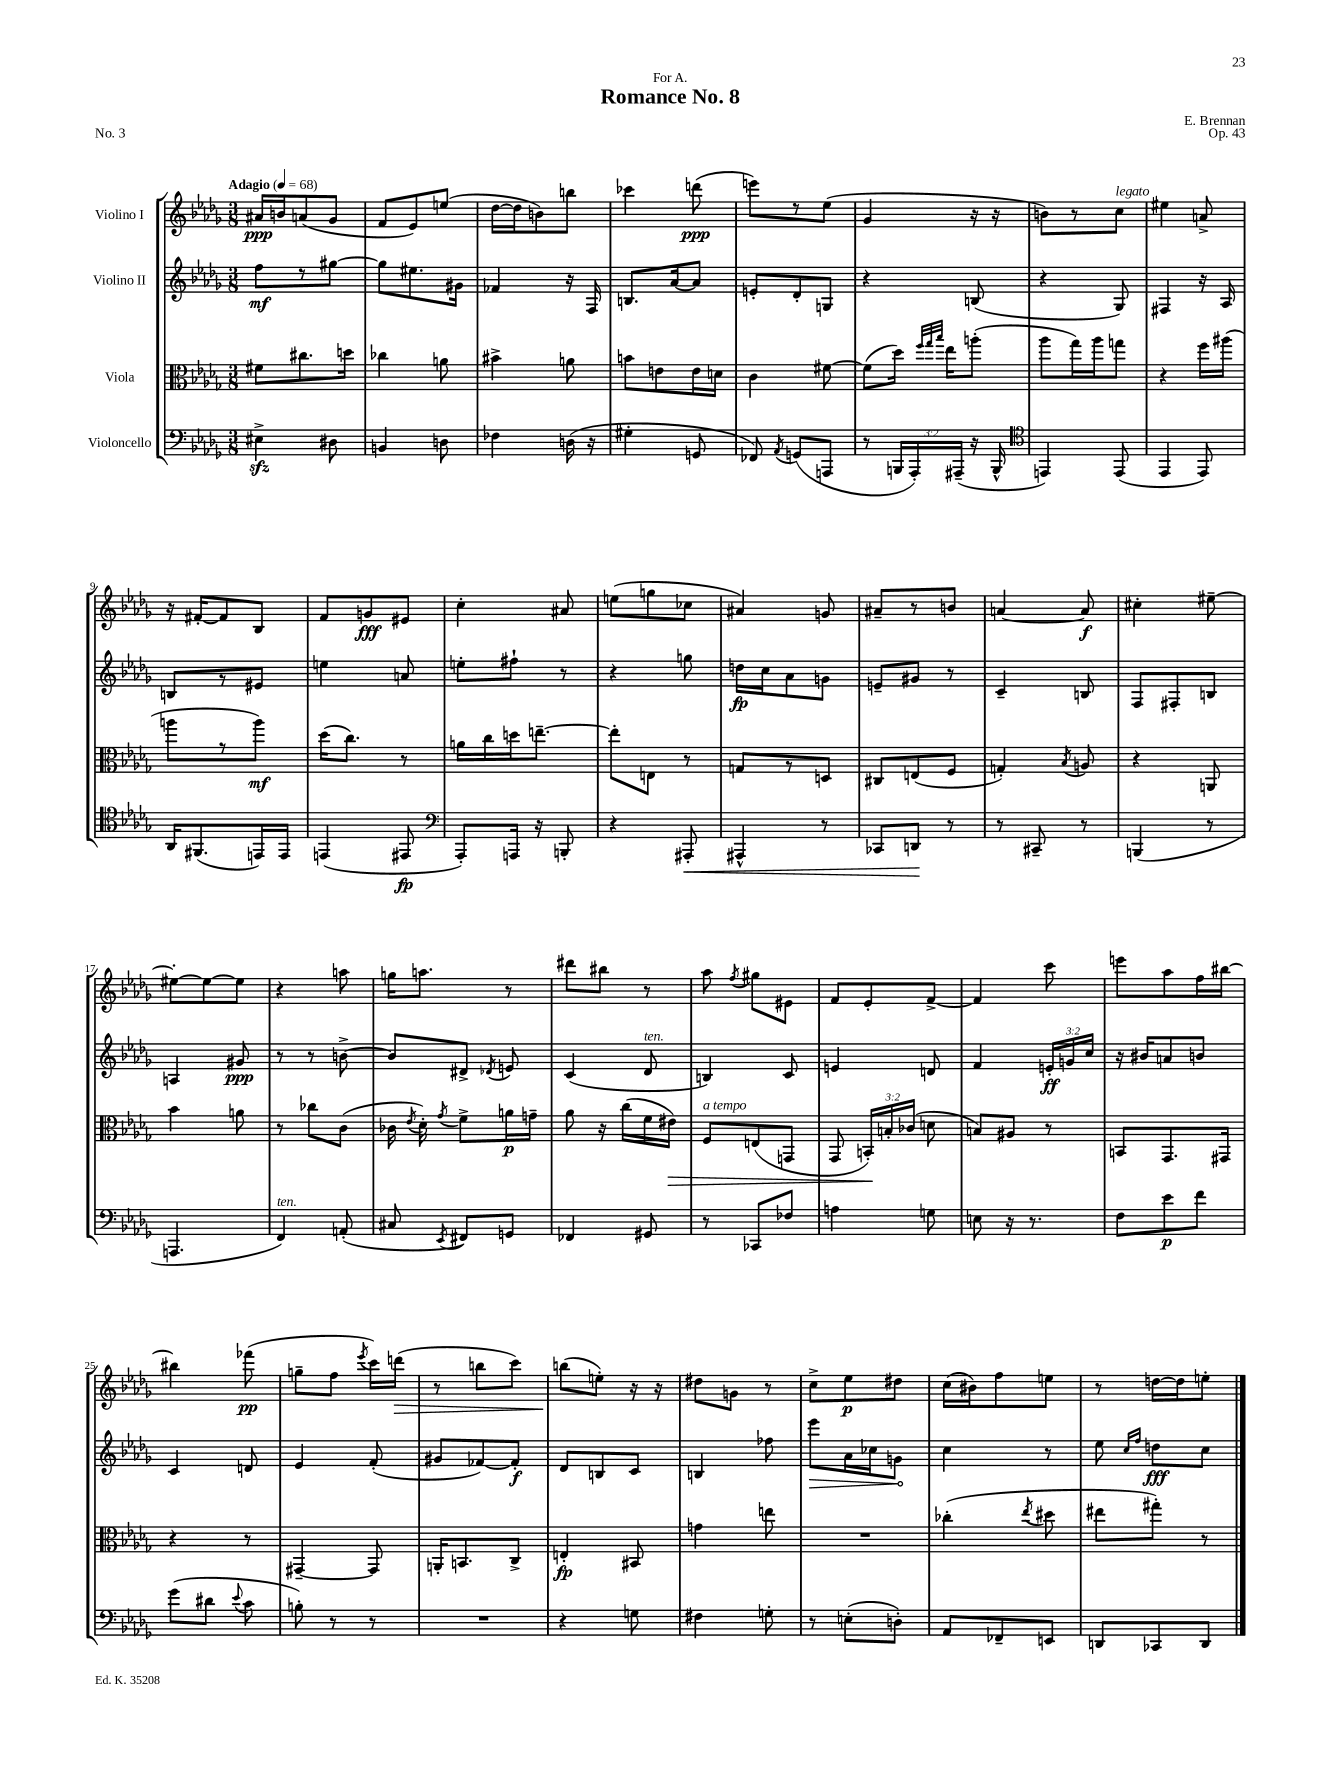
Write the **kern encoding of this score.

**kern	**kern	**kern	**kern
*staff4	*staff3	*staff2	*staff1
*clefF4	*clefC3	*clefG2	*clefG2
*k[b-e-a-d-g-]	*k[b-e-a-d-g-]	*k[b-e-a-d-g-]	*k[b-e-a-d-g-]
*M3/8	*M3/8	*M3/8	*M3/8
*MM68	*MM68	*MM68	*MM68
4E#^\	8f#\L	8ff\L	16a#/LL
.	.	.	16b/J
.	8.cc#\	8r	(8a/
8D#\	.	[8gg#\J	8g-/J
.	16dd\Jk	.	.
=	=	=	=
4BB/	4cc-\	8gg#\]L	8f/L
.	.	8.ee#\	8e-/)
8D\	8a\	.	(8ee/J
.	.	16g#\Jk	.
=	=	=	=
4F-\	4b#^\	4f-/	[16dd-\LL
.	.	.	16dd-\]J
.	.	.	8b\)
(16D\	8a\	16r	8bb\J
16r	.	16F/	.
=	=	=	=
4G#'\	8b\L	8.B/L	4ccc-\
.	8e\	.	.
.	.	[16a-/k	.
8GG/	16e\L	8a-/]J	(8ddd\
.	16d\JJ	.	.
=	=	=	=
8FF-/)	4c\	8e'/L	8eee\L)
8qAA-/	.	.	.
(8GG/L	.	8d-'/	8r
8AAA/J	[8f#\	8G/J	(8ee-\J
=	=	=	=
8r	(8f#\]L	4r	4g-/
24BBB/LL	16dd-\Jk)	.	.
24AAA-'/)	.	.	.
.	32qqff/LLL	.	.
.	32qqgg-/	.	.
.	32qqbb-/JJJ	.	.
.	16ee-\LK	.	.
(24AAA#~/JJ	.	.	.
16r	(8aa'\J	(8B/	16r
16BBB^^/	.	.	16r
=	=	=	=
*clefC4	*	*	*
4EE/)	8aa-\L	4r	8b\L)
.	16gg-\L)	.	8r
.	16aa-\J	.	.
(8EE/	8gg\J	8G-/)	8cc\J
=	=	=	=
4EE-/	4r	4F#/	4ee#\
8EE-/)	16ff\LL	16r	8a^/
.	(16aa#\JJ	16A-/	.
=	=	=	=
16AA-/LK	8aa\L	8B/L	16r
(8.FF#/	.	.	[16f#'/LK
.	8r	8r	8f#/]
16EE/L)	8aa\J)	8e#/J	8B-/J
16EE/JJ	.	.	.
=	=	=	=
(4EE/	(16dd-\LK	4ee\	8f/L
.	8.cc\J)	.	.
.	.	.	8g/
8EE#/	8r	8a/	8e#/J
=	=	=	=
*clefF4	*	*	*
8AAA-'/L)	16a\LL	8ee'\L	4cc'\
.	16cc\	.	.
16AAA/Jk	16dd\J	8ff#`\J	.
16r	[8.ee~\J	.	.
8BBB'/	.	8r	8a#/
=	=	=	=
4r	8ee'\]L	4r	(8ee\L
.	8E\J	.	8gg\
8AAA#'/	8r	8gg\	8cc-\J
=	=	=	=
4AAA#^^/	8G/L	16dd\LL	4a#/)
.	.	16cc\J	.
.	8r	8a-\	.
8r	8D/J	8g\J	8g/
=	=	=	=
8CC-/L	8C#/L	8e~/L	8a#~/L
8DD/J	(8E/	8g#/J	8r
8r	8F/J	8r	8b/J
=	=	=	=
8r	4G'/)	4c~/	[4a/
8CC#~/	.	.	.
.	8qB-/	.	.
8r	8A/	8B/	8a/]
=	=	=	=
(4BBB/	4r	8F/L	4cc#'\
.	.	8F#'/	.
8r	8AA/	8B/J	[8ee#~\
=	=	=	=
4.AAA/	4b-\	4A/	8ee#'\_L
.	.	.	8ee#\_
.	8a\	8g#/	8ee#\]J
=	=	=	=
4FF/)	8r	8r	4r
.	8cc-\L	8r	.
(8AA'/	(8c\J	[8b^\	8aa\
=	=	=	=
8C#/	16c-\	8b/]L	16gg\LK
.	8qe-/	.	.
.	16d-'\)	.	8.aa\J
8qEE-/	8qg-/	.	.
8FF#/L)	8f^\L	8d#^/J	.
.	.	8qd-/	.
8GG/J	16a\L	8e/	8r
.	16g~\JJ	.	.
=	=	=	=
4FF-/	8a-\	(4c/	8ddd#\L
.	16r	.	8bb#\J
.	(16cc\LL	.	.
8GG#/	16f\	8d-/	8r
.	16e#\JJ)	.	.
=	=	=	=
8r	8F/L	4B/)	8aa-\
.	.	.	8qff/
8CC-/L	(8E/	.	8gg#\L
8F-/J	8GG/J	8c/	8e#\J
=	=	=	=
4A\	8GG-/	4e/	8f/L
.	24BB'/LL)	.	8e-'/
.	24B'/	.	.
.	(24c-/JJ	.	.
8G\	8d\	8d/	[8f^/J
=	=	=	=
8E\	8B/L)	4f/	4f/]
16r	8A#/J	.	.
8.r	.	.	.
.	8r	24e'/LL	8ccc\
.	.	24g/	.
.	.	24cc/JJ	.
=	=	=	=
8F\L	8BB/L	16r	8eee\L
.	.	16b#/LK	.
8e-\	8.GG-/	8a/	8aa-\
8f\J	.	8b/J	16ff\L
.	16GG#/Jk	.	[16bb#\JJ
=	=	=	=
(8g-\L	4r	4c/	4bb#\]
8d#\J	.	.	.
8qqe-/	.	.	.
8c\	8r	8d/	(8fff-\
=	=	=	=
8B'\)	[4GG#~/	4e-/	8gg~\L
8r	.	.	8ff\J
.	.	.	8qeee-/
8r	8GG#/]	(8f'/	16ccc\LL)
.	.	.	(16ddd\JJ
=	=	=	=
4.r	16AA'/LK	8g#/L	8r
.	8.BB/	.	.
.	.	[8f-/)	8bb\L
.	8C^/J	8f-'/]J	8ccc\J)
=	=	=	=
4r	4E'/	8d-/L	(8bb\L
.	.	8B/	8ee'\J)
8G\	8BB#/	8c/J	16r
.	.	.	16r
=	=	=	=
4F#\	4g\	4B/	8dd#\L
.	.	.	8g\J
8G'\	8ee\	8ff-\	8r
=	=	=	=
8r	4.r	8eee-\L	8cc^\L
(8E'\L	.	16a-\L	8ee-\
.	.	16cc-\J	.
8D'\J)	.	8g\J	8dd#\J
=	=	=	=
8AA-/L	(4cc-'\	4cc\	(16cc\LL
.	.	.	16b#\J)
8FF-~/	.	.	8ff\
.	8qee-/	.	.
8EE/J	8dd#\	8r	8ee\J
=	=	=	=
8DD/L	8ee#\L	8ee-\	8r
.	.	16qqcc/LL	.
.	.	16qqff/JJ	.
8CC-/	8gg#'\J)	8dd\L	[16dd\LL
.	.	.	16dd\]J
8DD/J	8r	8cc\J	8ee'\J
==	==	==	==
*-	*-	*-	*-
